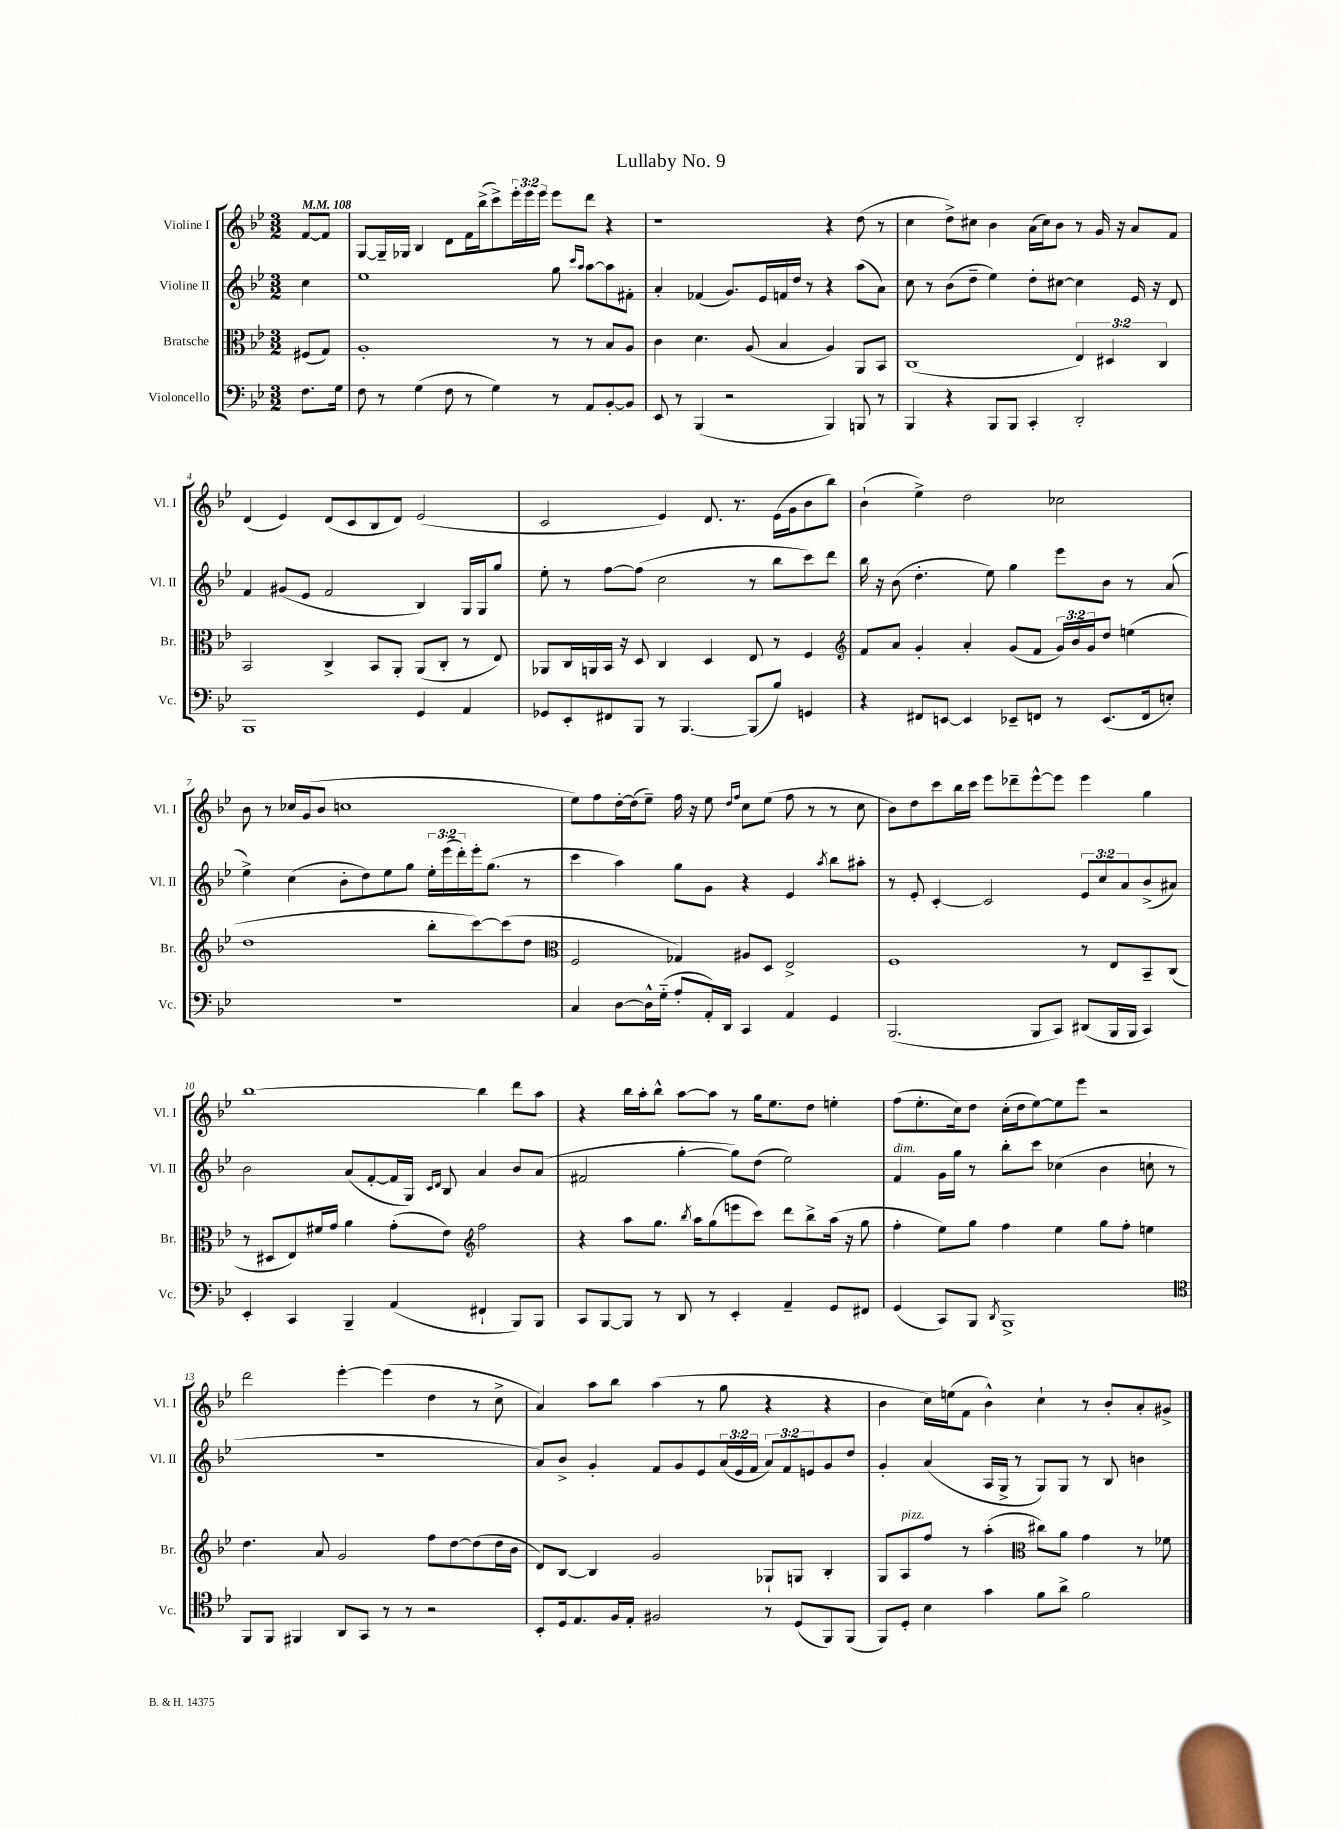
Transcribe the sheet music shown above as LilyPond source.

\header { title = "Lullaby No. 9" }
<<
\new StaffGroup <<
\new Staff = "s0" \with { instrumentName = "Violine I" shortInstrumentName = "Vl. I" } {
    \clef treble \key bes \major \numericTimeSignature \time 3/2 \override Staff.TupletNumber.text = #tuplet-number::calc-fraction-text \partial 4 \tempo 4 = 108
    f'8~ f'8 |
    g8~ g16-- ges16 bes4 d'8 f'16 bes''16->( c'''8->) \tuplet 3/2 { ees'''16-. ees'''16 ees'''16 } ees'''8 d'''8 r4 |
    r1 r4 d''8( r8 |
    c''4 d''8->) cis''8 bes'4 a'16( cis''16) bes'8 r8 g'16 r16 a'8 f'8 |
    d'4( ees'4) d'8( c'8 bes8 d'8) ees'2( |
    c'2 ees'4) d'8. r8. ees'16( g'16 bes'8 bes''8) |
    bes'4-!( ees''4->) d''2 ces''2 |
    bes'8 r8 ces''16 g'16( bes'8 c''1 |
    ees''8) f''8 d''16~-. d''16( ees''8--) f''16 r16 ees''8 \grace { d''16 f''16 } c''8 ees''8( f''8 r8 r8 c''8 |
    bes'8) d''8 c'''8 bes''16 c'''16 ees'''8 des'''8-- ees'''8~-^ ees'''8 ees'''4 g''4 |
    bes''1~ bes''4 d'''8 a''8 |
    r4 bes''16 a''16-. bes''8-^ a''8~ a''8 r8 g''16 ees''8. d''8 e''4-. |
    f''8( ees''8.-. c''16) d''8 c''16-.( d''16 ees''8~) ees''8 ees'''8 r2 |
    d'''2 ees'''4~-. ees'''4( d''4 r8 c''8-> |
    a'4) a''8 bes''8 a''4( r8 g''8 r4 r4 |
    bes'4 c''16) e''16( f'8 bes'4-^) c''4-! r8 bes'8-. a'8-. gis'8-> \bar "|." |
}
\new Staff = "s1" \with { instrumentName = "Violine II" shortInstrumentName = "Vl. II" } {
    \clef treble \key bes \major \numericTimeSignature \time 3/2 \override Staff.TupletNumber.text = #tuplet-number::calc-fraction-text \partial 4
    c''4 |
    ees''1 g''8 \grace { c'''16 a''16 } a''8~ a''8 fis'8-. |
    a'4-. fes'4( g'8.) ees'16 f'16 d''16 r8 r4 a''8( a'8) |
    c''8 r8 bes'8( d''8-- ees''4) d''8-. cis''8~ cis''4 ees'16 r16 d'8 |
    f'4 gis'8( ees'8 f'2 bes4) g16 g16 g''8 |
    ees''8-. r8 f''8~ f''8( c''2 r8 bes''8 c'''8) d'''8 |
    bes''16 r16 bes'8( d''4.-. ees''8) g''4 ees'''8 bes'8 r8 a'8( |
    ees''4->) c''4( bes'8-. d''8) ees''8 g''8 \tuplet 3/2 { ees''16-. ees'''16( d'''16-.) } ees'''16-. g''8.( r8 |
    c'''4 a''4) g''8 g'8 r4 ees'4 \acciaccatura { a''8 } bes''8 ais''8-. |
    r8 ees'8-. c'4~-. c'2 \tuplet 3/2 { ees'8 c''8 a'8 } bes'8->( ais'8) |
    bes'2 a'8( f'8~-. f'16 g16) \grace { c'16 d'16 } bes8 a'4 bes'8 a'8( |
    fis'2 g''4~-. g''8) d''8( ees''2) |
    f'4^\markup { \italic "dim." } g'16 g''16 r8 bes''8-. c'''8 ces''4( bes'4 c''8-! r8 |
    R1. |
    a'8) bes'8-> g'4-. f'8 g'8 ees'8 \tuplet 3/2 { a'16( ees'16 f'16 } \tuplet 3/2 { a'8) f'8 e'8 } g'8 d''8 |
    g'4-. a'4( a16 g16-> r8 g8) g8 r8 bes8 b'4 \bar "|." |
}
\new Staff = "s2" \with { instrumentName = "Bratsche" shortInstrumentName = "Br." } {
    \clef alto \key bes \major \numericTimeSignature \time 3/2 \override Staff.TupletNumber.text = #tuplet-number::calc-fraction-text \partial 4
    fis8( g8) |
    a1-. r8 r8 bes8 a8 |
    c'4 d'4. a8( bes4 a4) a,8 bes,8 |
    c1( \tuplet 3/2 { ees4) dis4 c4 } |
    bes,2 c4-> bes,8 a,8-. a,8( c8-. r8 ees8) |
    aes,8 c16 a,16 bes,16 r16 d8 c4 d4 ees8 r8 f4 |
    \clef treble f'8 a'8 g'4-. a'4-. g'8( f'8 \tuplet 3/2 { g'16) bes'16 g'16 } d''8 e''4( |
    d''1 bes''8-. c'''8~) c'''8( d''8 |
    \clef alto f2 ges4) ais8 d8 ees2-> |
    f1 r8 ees8 bes,8-- c8( |
    r8 dis8 ees8) fis'16 g'16 a'4 g'8-.( ees'8) \clef treble f''2 |
    r4 a''8 g''8. \acciaccatura { bes''8 } a''16 g''8( e'''8 c'''8) d'''8 bes''8-> a''16( r16 g''8 |
    f''4-. ees''8) g''8 f''4 ees''4 g''8 f''8-. e''4 |
    d''4. a'8 g'2 f''8 d''8~ d''8( d''16 bes'16 |
    d'8) bes8~ bes4 g'2 ges8-! g8 bes4-. |
    g8 a8^\markup { \italic "pizz." } f''8 r8 a''4-.( \clef alto cis''8) a'8 g'4 r8 fes'8 \bar "|." |
}
\new Staff = "s3" \with { instrumentName = "Violoncello" shortInstrumentName = "Vc." } {
    \clef bass \key bes \major \numericTimeSignature \time 3/2 \partial 4
    f8. g16 |
    f8 r8 g4( f8 r8 g4) r8 a,8 bes,8~-. bes,8 |
    ees,8 r8 bes,,4( r2 bes,,4) b,,8 r8 |
    bes,,4 r4 bes,,8 bes,,8 c,4-. d,2-. |
    bes,,1 g,4 a,4 |
    ges,8 ees,8-. fis,8 bes,,8 r8 bes,,4.~ bes,,8( bes8) g,4 |
    r4 fis,8 e,8~ e,4 ees,8-- f,8 r8 ees,8.( f,16 e8-.) |
    R1. |
    c4 d8~ d16-^ g16-_( a8-. a,16-.) d,16 c,4 a,4 g,4 |
    bes,,2.( bes,,8 c,8) dis,8( bes,,16 bes,,16 c,4) |
    ees,4-. c,4 bes,,4-- a,4( fis,4-! bes,,8) bes,,8 |
    c,8 bes,,8~ bes,,8 r8 d,8 r8 ees,4-. a,4-- g,8 fis,8 |
    g,4( c,8) bes,,8 \acciaccatura { d,8 } bes,,1-> |
    \clef tenor f,8 f,8 fis,4 a,8 g,8 r8 r8 r2 |
    bes,8-. d16 ees8. f16 ees16-. fis2 r8 d8( f,8) f,8( |
    f,8) d8-. bes4 g'4 f'8 a'8-> f'2 \bar "|." |
}
>>
>>
